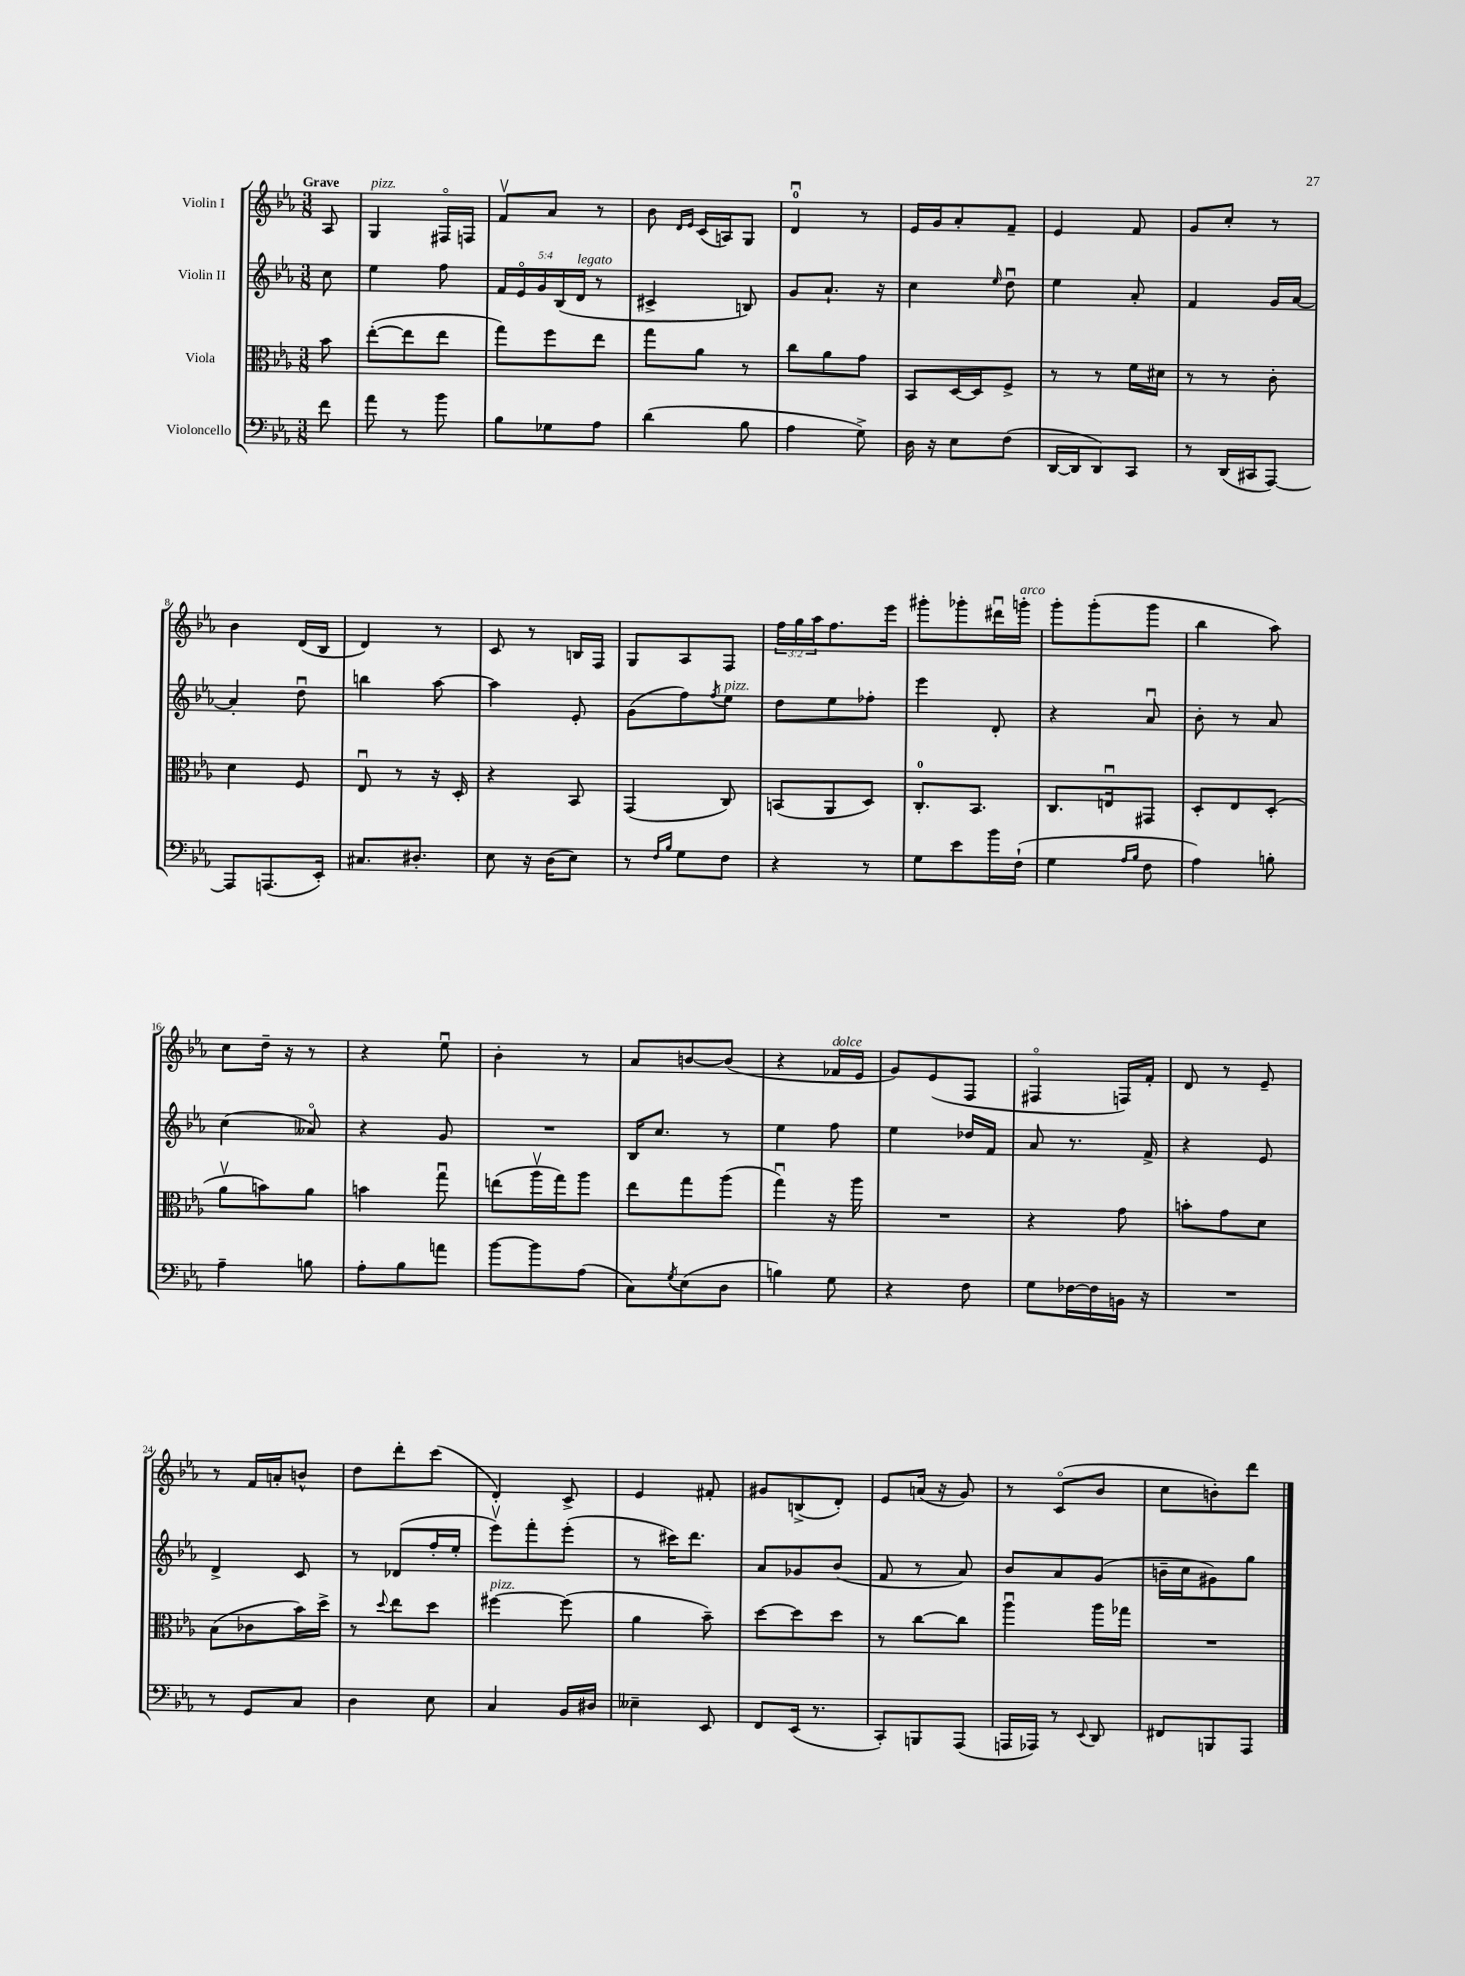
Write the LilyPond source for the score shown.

<<
\new StaffGroup <<
\new Staff = "s0" \with { instrumentName = "Violin I" } {
    \clef treble \key ees \major \numericTimeSignature \time 3/8 \override Staff.TupletNumber.text = #tuplet-number::calc-fraction-text \partial 8 \tempo "Grave"
    aes8 |
    g4^\markup { \italic "pizz." } fis16\flageolet f16 |
    f'8\upbow aes'8 r8 |
    bes'8 \grace { d'16 ees'16 } c'16( a16) g8 |
    d'4-0\downbow r8 |
    ees'16 g'16 aes'8-. f'8-- |
    ees'4 f'8 |
    g'8 c''8-. r8 |
    bes'4 d'16( bes16 |
    d'4) r8 |
    c'8 r8 b16 f16 |
    g8 aes8 f8 |
    \tuplet 3/2 { f''16 g''16 aes''16 } f''8. ees'''16 |
    gis'''8-. ges'''8-. dis'''16\downbow g'''16-.^\markup { \italic "arco" } |
    g'''8-. g'''8-.( g'''8 |
    bes''4 aes''8) |
    c''8 d''16-- r16 r8 |
    r4 ees''8\downbow |
    bes'4-. r8 |
    aes'8 b'8~ b'8( |
    r4 fes'16^\markup { \italic "dolce" } ees'16 |
    g'8) ees'8( f8 |
    fis4\flageolet f16) f'16-. |
    d'8 r8 ees'8-- |
    r8 f'16 a'16-. b'8-^ |
    d''8 d'''8-. c'''8( |
    d'4-.) c'8-> |
    ees'4 fis'8-. |
    gis'8 b8->( d'8-.) |
    ees'8 a'16( r16 g'8) |
    r8 c'8\flageolet( bes'8 |
    c''8 b'8-.) d'''8 \bar "|." |
}
\new Staff = "s1" \with { instrumentName = "Violin II" } {
    \clef treble \key ees \major \numericTimeSignature \time 3/8 \override Staff.TupletNumber.text = #tuplet-number::calc-fraction-text \partial 8
    c''8 |
    ees''4 f''8 |
    \tuplet 5/4 { f'16 ees'16\flageolet g'16 bes16( d'16^\markup { \italic "legato" } } r8 |
    cis'4-> b8) |
    g'8 aes'8.-! r16 |
    c''4 \grace { ees''16 } d''8\downbow |
    ees''4 aes'8-. |
    f'4 g'16 aes'16~ |
    aes'4-. d''8\downbow |
    b''4 aes''8~ |
    aes''4 ees'8-. |
    g'8( f''8) \acciaccatura { f''8 } ees''8^\markup { \italic "pizz." } |
    d''8 ees''8 fes''8-. |
    ees'''4 d'8-. |
    r4 aes'8\downbow |
    bes'8-. r8 aes'8 |
    c''4( aeses'8\flageolet) |
    r4 g'8 |
    R4. |
    bes16 c''8. r8 |
    ees''4 f''8 |
    ees''4 des''16 f'16 |
    aes'8 r8. f'16-> |
    r4 ees'8 |
    d'4-> c'8 |
    r8 des'8( f''16-. ees''16-. |
    ees'''8\upbow) f'''8-. ees'''8-.( |
    r8 cis'''16) d'''8. |
    aes'8 ges'8 bes'8( |
    f'8 r8 aes'8) |
    bes'8 aes'8 g'8( |
    b'16-- c''16 gis'8) g''8 \bar "|." |
}
\new Staff = "s2" \with { instrumentName = "Viola" } {
    \clef alto \key ees \major \numericTimeSignature \time 3/8 \partial 8
    bes'8 |
    ees''8~-.( ees''8 ees''8 |
    g''8) f''8 ees''8 |
    g''8 aes'8 r8 |
    c''8 aes'8 g'8 |
    bes,8 d16~ d16 f8-> |
    r8 r8 f'16 dis'16 |
    r8 r8 c'8-. |
    d'4 f8 |
    ees8\downbow r8 r16 d16-. |
    r4 bes,8 |
    g,4( c8) |
    b,8( aes,8 d8) |
    c8.-0-. bes,8. |
    c8. e16\downbow gis,8 |
    d8-. ees8 d8-.( |
    aes'8\upbow b'8) aes'8 |
    b'4 g''8\downbow |
    e''8( aes''16\upbow g''16) aes''8 |
    ees''8 g''8 aes''8( |
    g''4\downbow) r16 aes''16 |
    R4. |
    r4 g'8 |
    b'8-. g'8 d'8 |
    bes8( ces'8 bes'16) d''16-> |
    r8 \appoggiatura { d''8 } ees''8 d''8 |
    fis''4~^\markup { \italic "pizz." } fis''8( |
    aes'4 bes'8--) |
    d''8~ d''8 d''8 |
    r8 c''8~ c''8 |
    aes''4\downbow aes''16 ges''16 |
    R4. \bar "|." |
}
\new Staff = "s3" \with { instrumentName = "Violoncello" } {
    \clef bass \key ees \major \numericTimeSignature \time 3/8 \partial 8
    f'8 |
    aes'8 r8 bes'8 |
    bes8 ges8 aes8 |
    d'4( bes8 |
    aes4 g8->) |
    d16 r16 ees8 f8( |
    d,16~ d,16 d,8) c,8 |
    r8 d,16( cis,16 aes,,8~) |
    aes,,8 a,,8.( ees,16-.) |
    cis8. dis8.-. |
    ees8 r16 d16( ees8) |
    r8 \grace { f16 bes16 } g8 f8 |
    r4 r8 |
    g8 ees'8 bes'16 f16-!( |
    g4 \grace { aes16 bes16 } f8 |
    aes4) b8-. |
    aes4-- b8 |
    aes8-. bes8 a'8 |
    bes'8~ bes'8 aes8( |
    c8) \acciaccatura { g8 } ees8( d8 |
    b4) g8 |
    r4 f8 |
    g8 fes16~ fes16 b,16 r16 |
    R4. |
    r8 g,8 c8 |
    d4 ees8 |
    c4 bes,16 dis16 |
    eeses4-- ees,8 |
    f,8 ees,16( r8. |
    c,8-.) b,,8 aes,,8( |
    a,,16 aes,,16) r8 \appoggiatura { ees,8 } d,8 |
    fis,8 b,,8 aes,,8 \bar "|." |
}
>>
>>
